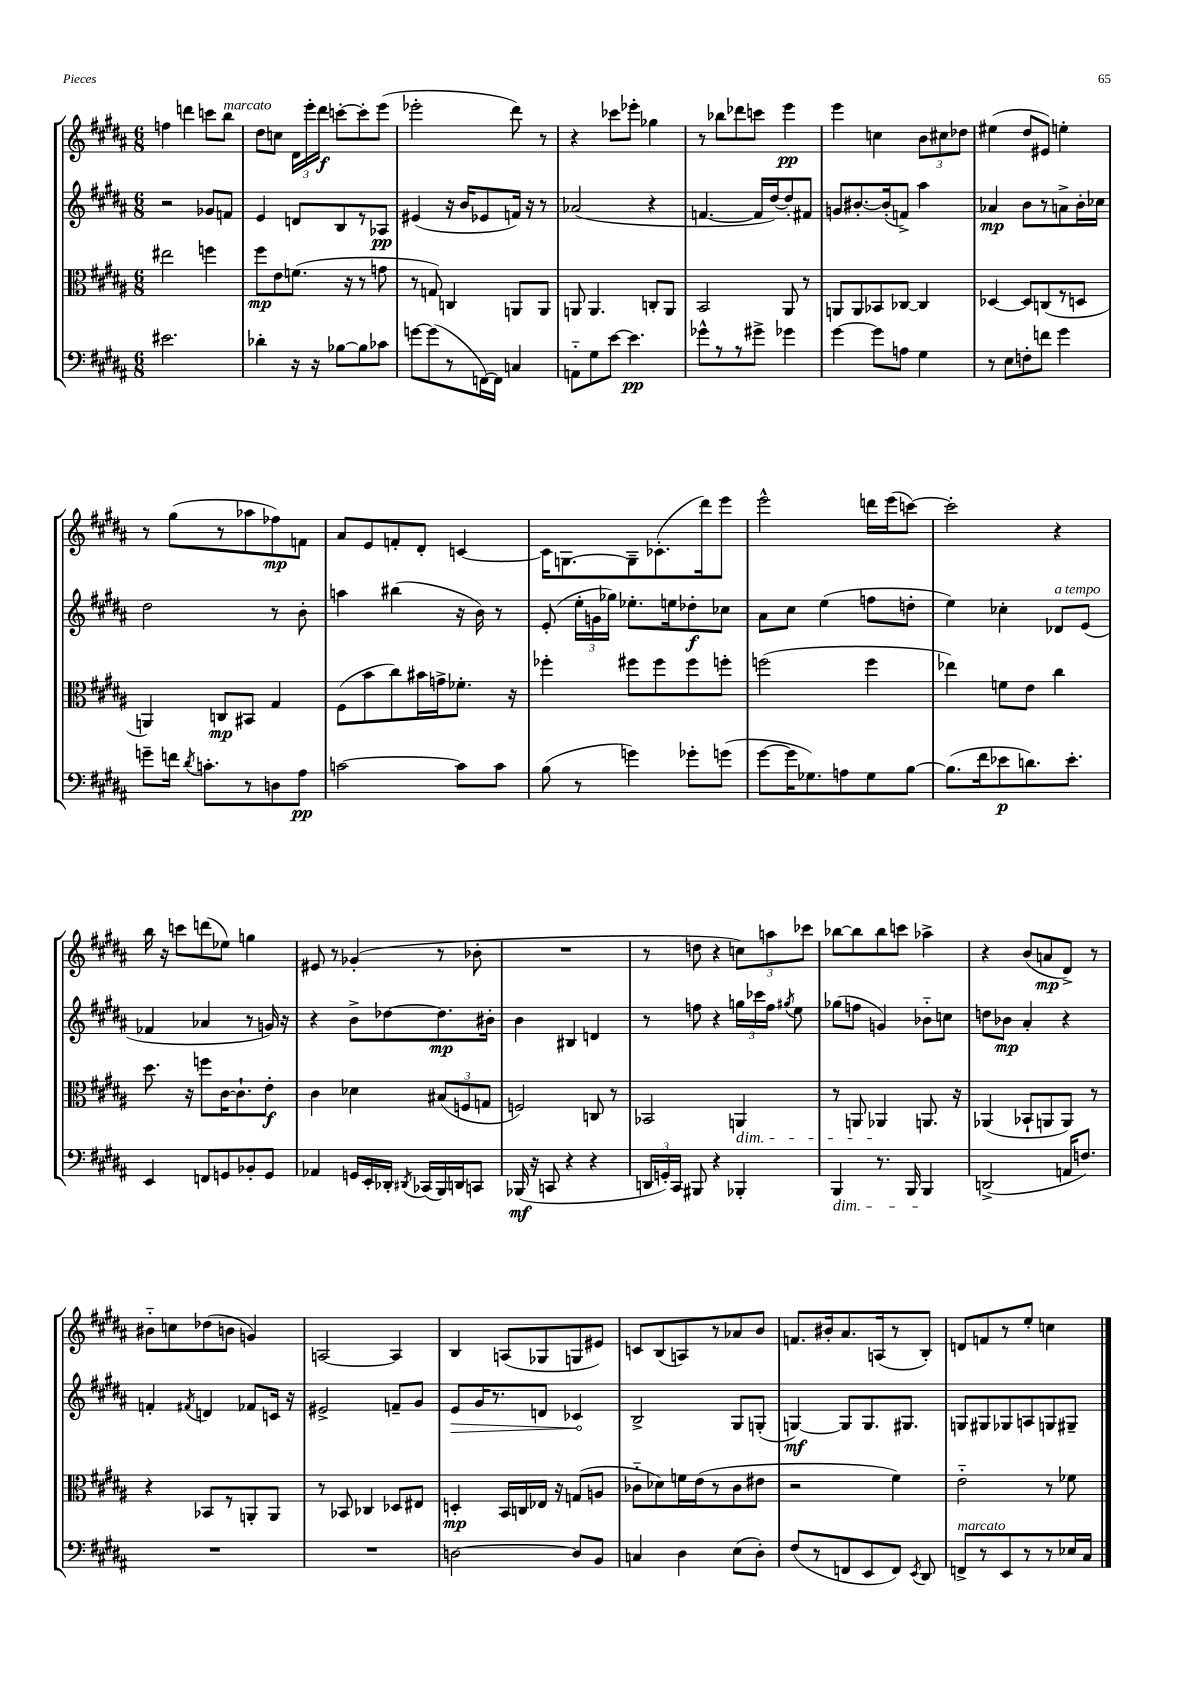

**kern	**dynam	**kern	**dynam	**kern	**dynam	**kern	**dynam
*part4	*part4	*part3	*part3	*part2	*part2	*part1	*part1
*staff4	*staff4	*staff3	*staff3	*staff2	*staff2	*staff1	*staff1
*clefF4	*	*clefC3	*	*clefG2	*	*clefG2	*
*k[f#c#g#d#a#]	*	*k[f#c#g#d#a#]	*	*k[f#c#g#d#a#]	*	*k[f#c#g#d#a#]	*
*M6/8	*	*M6/8	*	*M6/8	*	*M6/8	*
=23	=23	=23	=23	=23	=23	=23	=23
2.e#X\	.	2ee#X\	.	2r	.	4ffn\	.
.	.	.	.	.	.	4dddn\	.
.	.	4ffn\	.	8g-X/L	.	8cccn\L	.
!	!	!	!	!	!	!LO:TX:a:i:t=marcato	!
.	.	.	.	8fn/J	.	8bb\J	.
=24	=24	=24	=24	=24	=24	=24	=24
4d-X'\	.	8ff#\L	mp	4e/	.	8dd#\L	.
.	.	8e\	.	.	.	8ccn\J	.
16r	.	(8.fn\J	.	8dn/L	.	24d#\LL	.
.	.	.	.	.	.	24eee'\	.
16r	.	.	.	.	.	.	.
.	.	.	.	.	.	24ddd#\JJ	f
[8B-X\L	.	.	.	8B/	.	[8cccn'\L	.
.	.	16r	.	.	.	.	.
8B-\]	.	8r	.	8r	.	8ccc'\]	.
8c-X\J	.	8gn\	.	8A-X/J	pp	(8eee\J	.
=25	=25	=25	=25	=25	=25	=25	=25
[8gn\L	.	8r	.	(4e#X/	.	2eee-X'\	.
(8g\]	.	8Gn/)	.	.	.	.	.
8r	.	4Cn/	.	16r	.	.	.
.	.	.	.	16b/KL	.	.	.
[16FFn\L)	.	.	.	8e-X/	.	.	.
16FF\JJ]	.	.	.	.	.	.	.
4Cn/	.	8AAn/L	.	16fn/Jk)	.	8ddd#\)	.
.	.	.	.	16r	.	.	.
.	.	8AA/J	.	8r	.	8r	.
=26	=26	=26	=26	=26	=26	=26	=26
8AAn\L	.	8AAn/	.	(2a-X/	.	4r	.
8G#\	.	4.AA/	.	.	.	.	.
[8e\J	.	.	.	.	.	8ccc-X\L	.
4.e\]	pp	.	.	.	.	8eee-X'\J	.
.	.	8Cn'/L	.	4r	.	4gg-X\	.
.	.	8AA/J	.	.	.	.	.
=27	=27	=27	=27	=27	=27	=27	=27
8g-X^^\L	.	2BB/	.	[4.fn/	.	8r	.
8r	.	.	.	.	.	8bb-X\L	.
8r	.	.	.	.	.	8ddd-X\	.
8g#X^\J	.	.	.	16f/LL]	.	8cccn\J	.
.	.	.	.	[16dd#/J)	.	.	.
4g-X\	.	8AA#/	.	8dd#'/]	.	4eee\	pp
.	.	8r	.	8f#X/J	.	.	.
=28	=28	=28	=28	=28	=28	=28	=28
[4g#\	.	8AAn/L	.	8gn/L	.	4eee\	.
.	.	8AA/	.	[8.b#X'/	.	.	.
8g#\L]	.	8BB-X/	.	.	.	4ccn\	.
.	.	.	.	(16b#'/k]	.	.	.
8An\J	.	[8C-X/J	.	8fn^/J)	.	.	.
4G#\	.	4C-/]	.	4aa#\	.	12b\L	.
.	.	.	.	.	.	12cc#X\	.
.	.	.	.	.	.	12dd-X\J	.
=29	=29	=29	=29	=29	=29	=29	=29
8r	.	[4D-X/	.	4a-X/	mp	(4ee#X\	.
8E\L	.	.	.	.	.	.	.
8Fn'\	.	8D-/L]	.	8b\L	.	8dd#/L	.
8fn\J	.	(8Cn/	.	8r	.	8e#X/J)	.
4g#\	.	8r	.	8an^\	.	4een'\	.
.	.	8Dn/J	.	16b'\L	.	.	.
.	.	.	.	16cc-X\JJ	.	.	.
!!LO:LB:g=z
=30	=30	=30	=30	=30	=30	=30	=30
8gn~\L	.	4AAn/)	.	2dd#\	.	8r	.
16fn\Jk	.	.	.	.	.	(8gg#\L	.
8qd#/	.	.	.	.	.	.	.
8.cn'\L	.	.	.	.	.	.	.
.	.	8Cn/L	mp	.	.	8r	.
8r	.	8BB#X/J	.	.	.	8aa-X\	.
8Dn\	.	4G#/	.	8r	.	8ff-X\)	mp
8A#\J	pp	.	.	8b'\	.	8fn\J	.
=31	=31	=31	=31	=31	=31	=31	=31
[2cn\	.	(8F#\L	.	4aan\	.	8a#/L	.
.	.	8b\	.	.	.	8e/	.
.	.	8cc#\)	.	(4bb#X\	.	8fn'/	.
.	.	16b#X\L	.	.	.	8d#'/J	.
.	.	16gn^\J	.	.	.	.	.
8c\L]	.	8.f-X'\J	.	16r	.	[4cn/	.
.	.	.	.	16b\)	.	.	.
8c\J	.	.	.	8r	.	.	.
.	.	16r	.	.	.	.	.
=32	=32	=32	=32	=32	=32	=32	=32
(8B\	.	4ff-X'\	.	(8e'/	.	16c\KL]	.
.	.	.	.	.	.	[8.Gn\	.
8r	.	.	.	24ee'\LL	.	.	.
.	.	.	.	24gn\	.	.	.
.	.	.	.	24gg-X\JJ)	.	.	.
4gn\)	.	8ff#X\L	.	8.ee-X'\L	.	8G~\]	.
.	.	8ff#\	.	.	.	(8.c-X'\	.
.	.	.	.	16een\k	.	.	.
8g-X'\L	.	8ff#\	.	8dd-X'\	f	.	.
.	.	.	.	.	.	16ddd#\k)	.
(8gn\J	.	8ffn'\J	.	8cc-X\J	.	8eee\J	.
=33	=33	=33	=33	=33	=33	=33	=33
[8g#\L	.	(2ffn\	.	8a#\L	.	2eee^^\	.
16g#\K]	.	.	.	8cc#\J	.	.	.
8.G-X\)	.	.	.	.	.	.	.
.	.	.	.	(4ee\	.	.	.
8An\	.	.	.	.	.	.	.
8G-\	.	4ff\	.	8ffn\L	.	16dddn\LL	.
.	.	.	.	.	.	(16eee\J	.
[8B\J	.	.	.	8ddn'\J	.	[8cccn\J)	.
=34	=34	=34	=34	=34	=34	=34	=34
(8.B\L]	.	4ee-X\)	.	4ee\)	.	2ccc'\]	.
16f#\k	.	.	.	.	.	.	.
8e-X\	p	8fn\L	.	4cc-X'\	.	.	.
8.dn\)	.	8e\J	.	.	.	.	.
!	!	!	!	!LO:TX:a:i:t=a tempo	!	!	!
.	.	4cc#\	.	8d-X/L	.	4r	.
8.e-'\J	.	.	.	.	.	.	.
.	.	.	.	(8e/J	.	.	.
!!LO:LB:g=z
=35	=35	=35	=35	=35	=35	=35	=35
4EE/	.	8.dd#\	.	4f-X/	.	16bb\	.
.	.	.	.	.	.	16r	.
.	.	.	.	.	.	8cccn\L	.
.	.	16r	.	.	.	.	.
8FFn/L	.	8ffn\L	.	4a-X/	.	(8dddn\	.
8GGn/	.	[16c#\K	.	.	.	8ee-X\J)	.
.	.	8.c#`\]	.	.	.	.	.
8BB-X'/	.	.	.	8r	.	4ggn\	.
8GG/J	.	8e'\J	f	16gn/)	.	.	.
.	.	.	.	16r	.	.	.
=36	=36	=36	=36	=36	=36	=36	=36
4AA-X/	.	4c#\	.	4r	.	8e#X/	.
.	.	.	.	.	.	8r	.
16GGn/LL	.	4d-X\	.	8b^\L	.	(4g-X'/	.
16EE'/	.	.	.	.	.	.	.
16DD-X'/JJ	.	.	.	[8dd-X\	.	.	.
8qDD#X/	.	.	.	.	.	.	.
(16CC-X/LL	.	.	.	.	.	.	.
16BBB/)	.	(12B#X/L	.	8.dd-\]	mp	8r	.
16DDn/J	.	.	.	.	.	.	.
.	.	12Fn/	.	.	.	.	.
8CCn/J	.	.	.	.	.	8b-X'\	.
.	.	12Gn/J	.	.	.	.	.
.	.	.	.	16b#X'\Jk	.	.	.
=37	=37	=37	=37	=37	=37	=37	=37
(16BBB-X/	mf	2Fn/)	.	4b\	.	2.r	.
16r	.	.	.	.	.	.	.
8CCn/	.	.	.	.	.	.	.
4r	.	.	.	4B#X/	.	.	.
4r	.	8Cn/	.	4dn/	.	.	.
.	.	8r	.	.	.	.	.
=38	=38	=38	=38	=38	=38	=38	=38
24DDn/LL	.	2BB-X/	.	8r	.	8r	.
24GGn'/)	.	.	.	.	.	.	.
24CC#/JJ	.	.	.	.	.	.	.
8BBB#X/	.	.	.	8ffn\	.	8ddn\	.
4r	.	.	.	4r	.	4r	.
!	!	!LO:TX:b:i:t=dim.	!	!	!	!	!
4BBB-X'/	.	4AAn/	.	24ggn\LL	.	12ccn\L)	.
.	.	.	.	24ccc-X\	.	.	.
.	.	.	.	24ff\JJ	.	12aan\	.
.	.	.	.	8qgg#X/	.	.	.
.	.	.	.	8ee\	.	.	.
.	.	.	.	.	.	12ccc-X\J	.
=39	=39	=39	=39	=39	=39	=39	=39
!LO:TX:b:i:t=dim.	!	!	!	!	!	!	!
4BBB/	.	8r	.	(8gg-X\L	.	[8bb-X\L	.
.	.	8AAn/	.	8ffn\J	.	8bb-\]	.
8.r	.	4AA-X/	.	4gn/)	.	8bb-\	.
.	.	.	.	.	.	8cccn\J	.
16BBB/	.	.	.	.	.	.	.
4BBB/	.	8.AAn/	.	8b-X\L	.	4aa-X^\	.
.	.	.	.	8ccn\J	.	.	.
.	.	16r	.	.	.	.	.
=40	=40	=40	=40	=40	=40	=40	=40
(2DDn^/	.	(4AA-X/	.	8ddn\L	.	4r	.
.	.	.	.	8b-X\J	mp	.	.
.	.	8BB-X`/L	.	4a#'/	.	(8b/L	.
.	.	8AAn/	.	.	.	8an/	mp
16AAn/KL	.	8AA/J)	.	4r	.	8d#^/J)	.
8.Fn/J)	.	.	.	.	.	.	.
.	.	8r	.	.	.	8r	.
!!LO:LB:g=z
=41	=41	=41	=41	=41	=41	=41	=41
2.r	.	4r	.	4fn'/	.	8b#X\L	.
.	.	.	.	.	.	8ccn\	.
.	.	.	.	8qf#X/	.	.	.
.	.	8BB-X/L	.	4dn/	.	(8dd-X\	.
.	.	8r	.	.	.	8bn\J	.
.	.	8AAn'/	.	8f-X/L	.	4gn/)	.
.	.	8AA/J	.	16cn/Jk	.	.	.
.	.	.	.	16r	.	.	.
=42	=42	=42	=42	=42	=42	=42	=42
2.r	.	8r	.	2e#X^/	.	[2An/	.
.	.	8BB-X/	.	.	.	.	.
.	.	4C-X/	.	.	.	.	.
.	.	8D-X/L	.	8fn~/L	.	4A/]	.
.	.	8E#X/J	.	8g#/J	.	.	.
=43	=43	=43	=43	=43	=43	=43	=43
!	!	!	!	!	!LO:HP:b	!	!
[2Dn\	.	4Dn'/	mp	8e/L	>	4B/	.
.	.	.	.	16g#/K	.	.	.
.	.	.	.	8.r	.	.	.
.	.	16BB/LL	.	.	.	(8An/L	.
.	.	16Cn/	.	.	.	.	.
.	.	16E-X/JJ	.	8dn/J	.	8G-X/	.
.	.	16r	.	.	.	.	.
8D/L]	.	(8Gn/L	.	4c-X/	.	8Gn/	.
8BB/J	.	8An/J	.	.	.	8e#X/J)	.
.	.	.	.	.	]	.	.
=44	=44	=44	=44	=44	=44	=44	=44
4Cn/	.	8c-X\L	.	2B^/	.	8cn/L	.
.	.	8d-X\)	.	.	.	(8B/	.
4D#\	.	16fn\L	.	.	.	8An/)	.
.	.	(16e\J	.	.	.	.	.
.	.	8r	.	.	.	8r	.
(8E\L	.	8c-\	.	8G#/L	.	8a-X/	.
8D#'\J)	.	8e#X\J	.	(8Gn'/J	.	8b/J	.
=45	=45	=45	=45	=45	=45	=45	=45
(8F#/L	.	2r	.	[4Gn/)	mf	8.fn/L	.
8r	.	.	.	.	.	.	.
.	.	.	.	.	.	16b#X'/k	.
8FFn/	.	.	.	8G/L]	.	8.a#/	.
8EE/	.	.	.	8.G/	.	.	.
.	.	.	.	.	.	(16An/k	.
8FF/J)	.	4f#\)	.	.	.	8r	.
.	.	.	.	8.G#X/J	.	.	.
8qEE/	.	.	.	.	.	.	.
8DD#/	.	.	.	.	.	8B'/J)	.
=46	=46	=46	=46	=46	=46	=46	=46
!LO:TX:a:i:t=marcato	!	!	!	!	!	!	!
8FFn^/L	.	2e\	.	8Gn/L	.	8dn/L	.
8r	.	.	.	8G#X/	.	8fn/	.
8EE/	.	.	.	8G-X/	.	8r	.
8r	.	.	.	8An/	.	8ee'/J	.
8r	.	8r	.	8Gn/	.	4ccn\	.
16E-X/L	.	8f-X\	.	8G#X~/J	.	.	.
16C#/JJ	.	.	.	.	.	.	.
==	==	==	==	==	==	==	==
*-	*-	*-	*-	*-	*-	*-	*-
